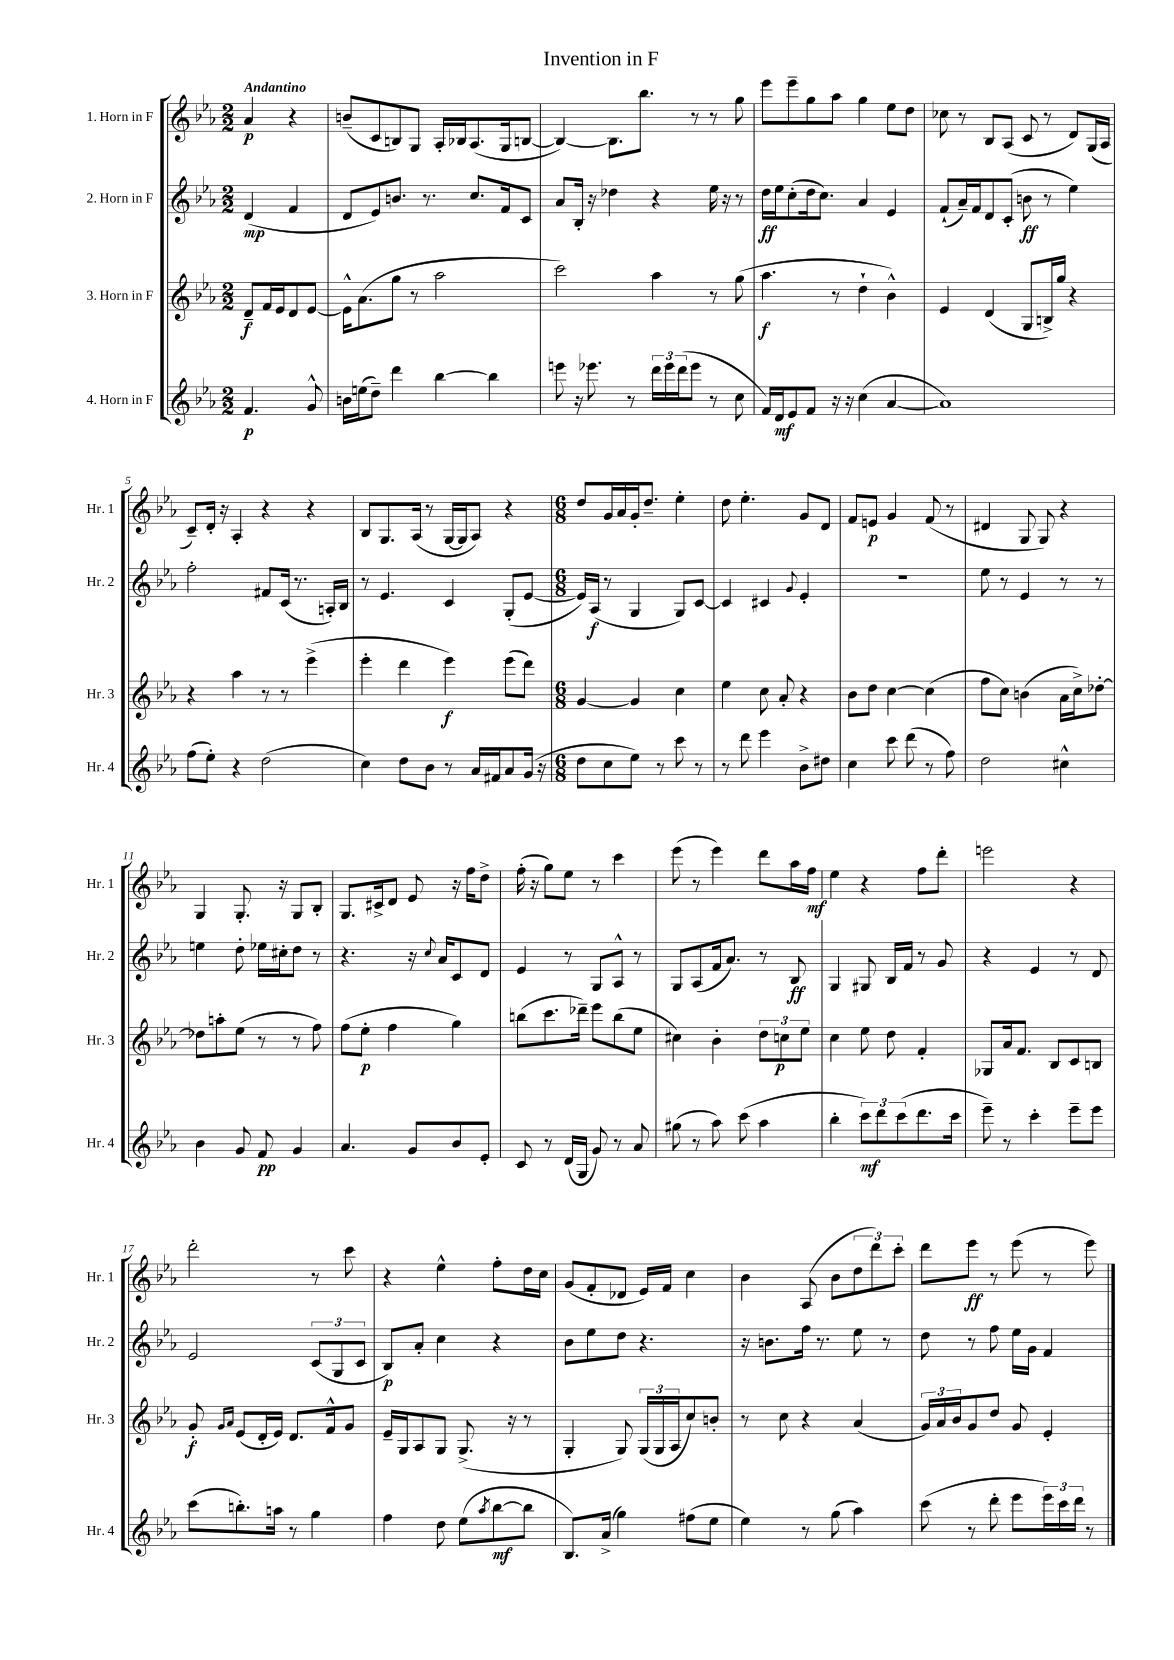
\header { title = "Invention in F" }
<<
\new StaffGroup <<
\new Staff = "s0" \with { instrumentName = "1. Horn in F" shortInstrumentName = "Hr. 1" } {
    \clef treble \key ees \major \numericTimeSignature \time 2/2 \partial 2 \tempo "Andantino"
    aes'4\p r4 |
    b'8--( c'8 b8) g8 aes16-. bes16 aes8.( g16 b8~ |
    b4~) b8. bes''8. r8 r8 g''8 |
    ees'''8 ees'''8-- g''8 aes''8 g''4 ees''8 d''8 |
    ces''8 r8 bes8 aes8( c'8 r8 d'8) g16( aes16 |
    c'8--) d'16-. r16 aes4-. r4 r4 |
    bes8 g8. aes16( r8 g16~ g16 aes8) r4 |
    \numericTimeSignature \time 6/8 d''8 g'16 aes'16 g'16-. d''8.-- ees''4-. |
    d''8 ees''4.-. g'8 d'8 |
    f'8 e'8\p g'4 f'8( r8 |
    dis'4 g8 g8) r4 |
    g4 g8.-. r16 g8 bes8-. |
    g8. cis'16-> d'8 ees'8 r16 f''16 d''8-> |
    f''16-.( r16 g''8) ees''8 r8 c'''4 |
    ees'''8( r8 ees'''4) d'''8 aes''16 f''16\mf |
    ees''4 r4 f''8 d'''8-. |
    e'''2 r4 |
    d'''2-. r8 c'''8 |
    r4 ees''4-^ f''8-. d''16 c''16 |
    g'8( f'8-. des'8 ees'16) f'16 c''4 |
    bes'4 aes8( bes'8 \tuplet 3/2 { d''8 d'''8) c'''8-. } |
    d'''8 ees'''8\ff r8 ees'''8( r8 ees'''8) \bar "|." |
}
\new Staff = "s1" \with { instrumentName = "2. Horn in F" shortInstrumentName = "Hr. 2" } {
    \clef treble \key ees \major \numericTimeSignature \time 2/2 \partial 2
    d'4\mp( f'4 |
    d'8 ees'8) b'8. r8. c''8. f'16 c'8 |
    aes'8 bes16-. r16 des''4 r4 ees''16 r16 r8 |
    d''16\ff ees''16 c''8-.( d''16 c''8.) aes'4 ees'4 |
    f'8-!( aes'16--) f'16 d'8 c'8-.( b'8\ff r8 ees''4) |
    f''2-. fis'8 c'16( r8. a16-.) bes16 |
    r8 ees'4. c'4 g8-.( ees'8~ |
    \numericTimeSignature \time 6/8 ees'16) aes16\f( r8 g4 g8) c'8~ |
    c'4 cis'4 \appoggiatura { g'8 } ees'4-. |
    R2. |
    ees''8 r8 ees'4 r8 r8 |
    e''4 d''8-. ees''16 cis''16-. d''8 r8 |
    r4. r16 \appoggiatura { c''8 } aes'16 c'8 d'8 |
    ees'4 r8 g8 aes8-^ r8 |
    g8 aes8( f'16 aes'8.) r8 bes8\ff |
    g4 gis8 bes16 f'16 r8 g'8 |
    r4 ees'4 r8 d'8 |
    ees'2 \tuplet 3/2 { c'8( g8 c'8 } |
    bes8\p) aes'8-. c''4 r4 |
    bes'8 ees''8 d''8 r4. |
    r16 b'8. f''16 r8. ees''8 r8 |
    d''8 r8 f''8 ees''16 g'16 f'4 \bar "|." |
}
\new Staff = "s2" \with { instrumentName = "3. Horn in F" shortInstrumentName = "Hr. 3" } {
    \clef treble \key ees \major \numericTimeSignature \time 2/2 \partial 2
    d'8--\f f'16 ees'16 d'8 ees'8~ |
    ees'16-^ aes'8.( g''8 r8 aes''2 |
    c'''2) aes''4 r8 g''8( |
    aes''4.\f r8 d''4-! bes'4-^) |
    ees'4 d'4( g8 b16->) g''16 r4 |
    r4 aes''4 r8 r8 ees'''4->( |
    ees'''4-. d'''4 ees'''4\f) ees'''8( d'''8) |
    \numericTimeSignature \time 6/8 g'4~ g'4 c''4 |
    ees''4 c''8 aes'8-. r4 |
    bes'8 d''8 c''4~ c''4( |
    f''8 c''8) b'4( aes'16 c''16->) des''8~-. |
    des''8 a''8-. ees''8( r8 r8 f''8) |
    f''8( ees''8-.\p f''4 g''4) |
    b''8( c'''8. des'''16--) ees'''8 b''8( ees''8 |
    cis''4) bes'4-. \tuplet 3/2 { d''8 c''8\p ees''8 } |
    c''4 ees''8 d''8 f'4-. |
    ges8 aes'16 f'8. bes8 c'8 b8 |
    g'8-.\f \grace { g'16 aes'16 } ees'8( d'16-. ees'16) d'8. f'16-^ g'8 |
    ees'16-- g16 aes8 g8 g8.->( r16 r8 |
    g4-. g8) \tuplet 3/2 { g16( g16 aes16 } c''8) b'8-. |
    r8 c''8 r4 aes'4( |
    \tuplet 3/2 { g'16) aes'16 bes'16 } g'8 d''8 g'8 ees'4-. \bar "|." |
}
\new Staff = "s3" \with { instrumentName = "4. Horn in F" shortInstrumentName = "Hr. 4" } {
    \clef treble \key ees \major \numericTimeSignature \time 2/2 \partial 2
    f'4.\p g'8-^ |
    b'16 e''16( d''8--) d'''4 bes''4~ bes''4 |
    e'''8 r16 ees'''8. r8 \tuplet 3/2 { d'''16 ees'''16 d'''16( } ees'''8 r8 c''8 |
    f'16) d'16\mf ees'8 f'8 r16 r16 c''4( aes'4~ |
    aes'1) |
    f''8( ees''8-.) r4 d''2( |
    c''4) d''8 bes'8 r8 aes'16 fis'16 aes'8 g'16( r16 |
    \numericTimeSignature \time 6/8 d''8 c''8 ees''8) r8 c'''8 r8 |
    r8 d'''8 ees'''4 bes'8-> dis''8 |
    c''4 c'''8 d'''8( r8 f''8) |
    d''2 cis''4-^ |
    bes'4 g'8 f'8\pp g'4 |
    aes'4. g'8 bes'8 ees'8-. |
    c'8 r8 d'16( g16 g'8) r8 aes'8 |
    gis''8( r8 aes''8) c'''8( aes''4 |
    bes''4-. \tuplet 3/2 { c'''8\mf) d'''8 c'''8( } d'''8. c'''16 |
    ees'''8--) r8 c'''4-. ees'''8-- ees'''8 |
    c'''8( b''8.-.) a''16 r8 g''4 |
    f''4 d''8 ees''8( \acciaccatura { aes''8 } bes''8~\mf bes''8 |
    bes8.) aes'16->( g''4) fis''8( ees''8 |
    ees''4) r8 g''8( aes''4) |
    c'''8( r8 d'''8-. ees'''8 \tuplet 3/2 { ees'''16) c'''16 d'''16 } r8 \bar "|." |
}
>>
>>
